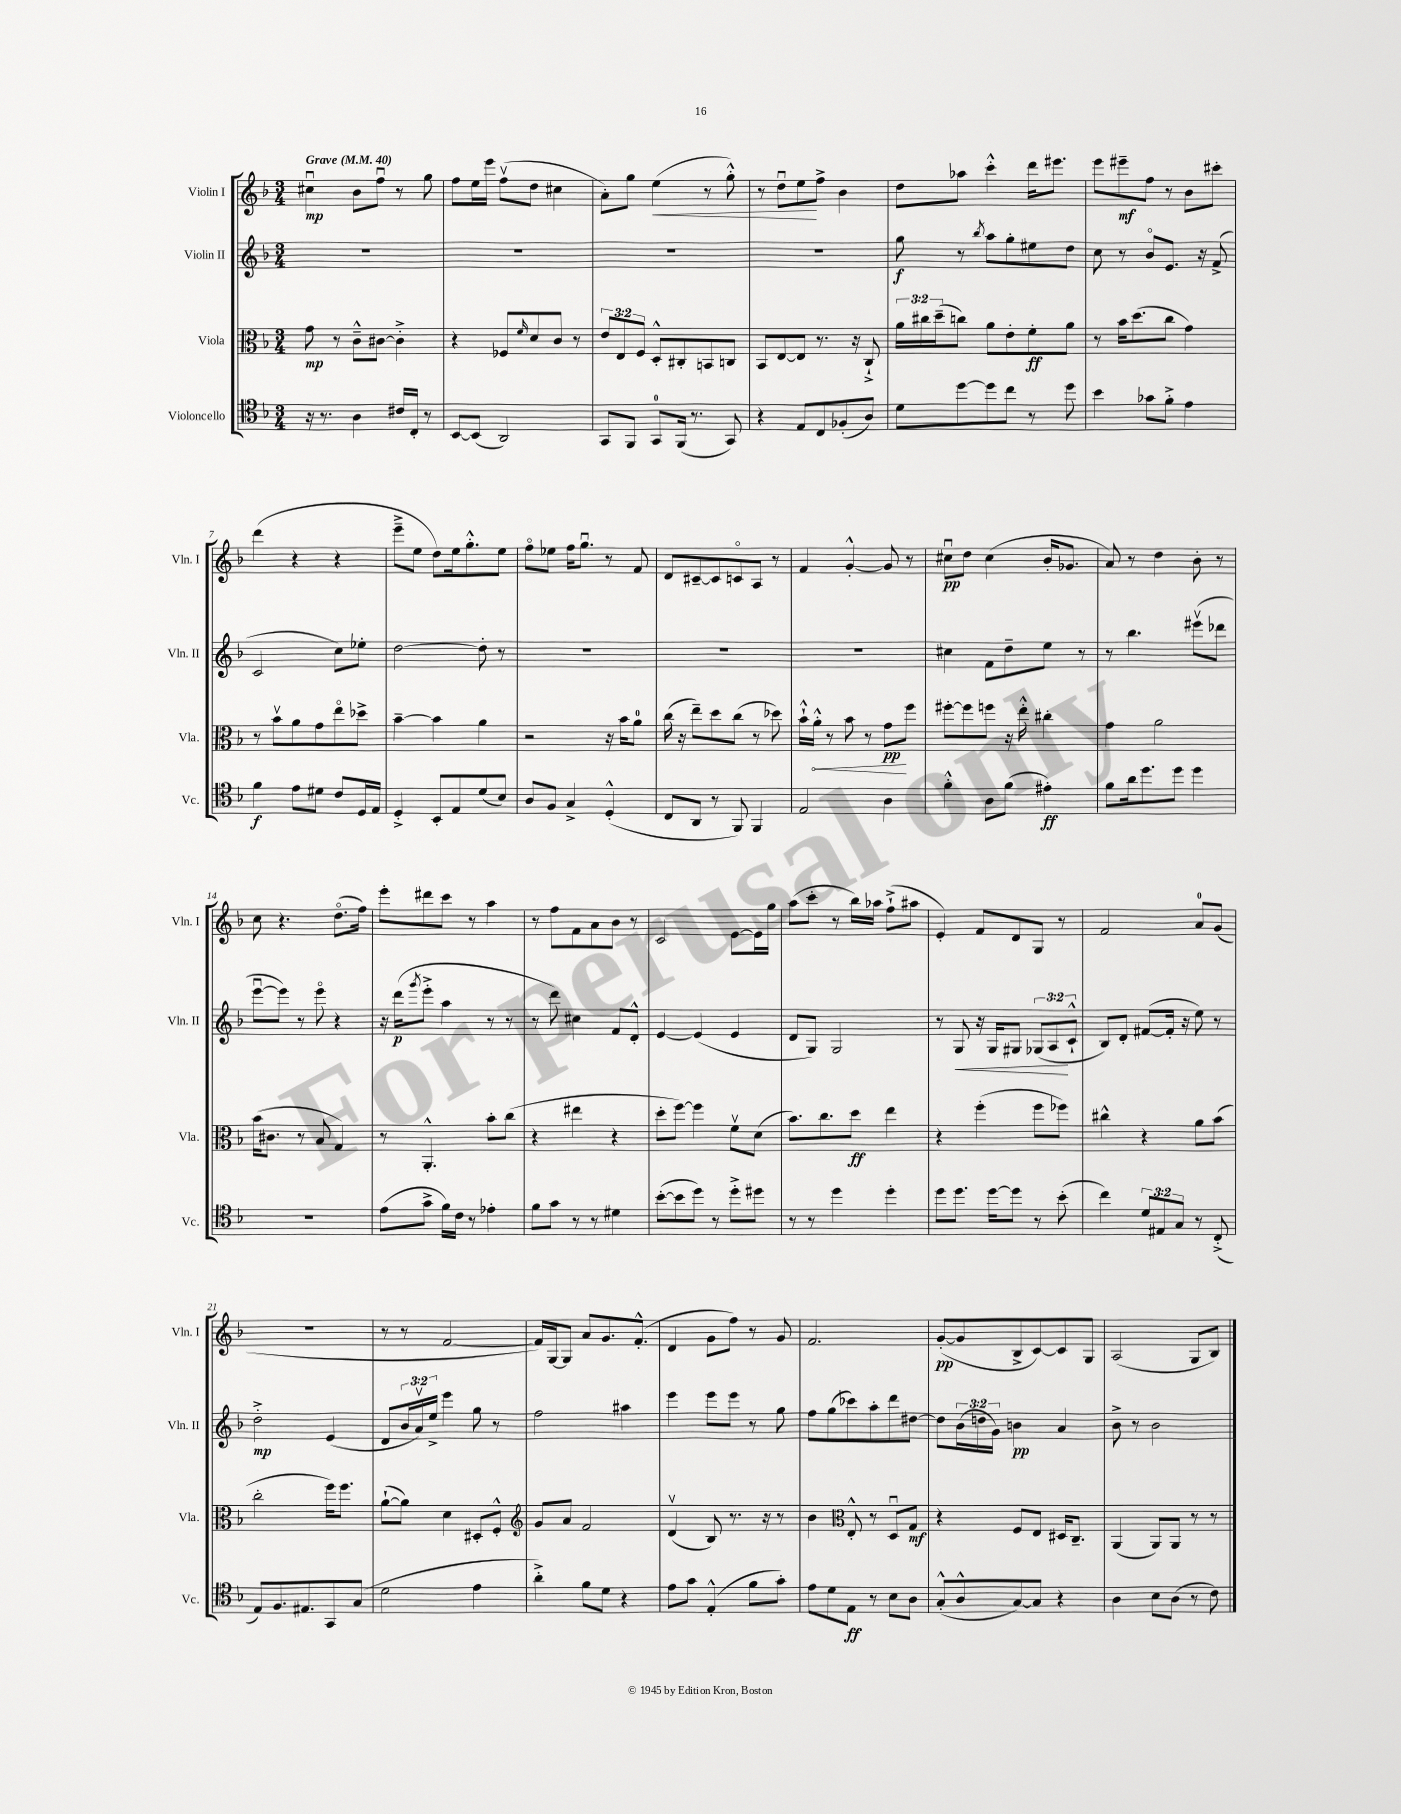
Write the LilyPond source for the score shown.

<<
\new StaffGroup <<
\new Staff = "s0" \with { instrumentName = "Violin I" shortInstrumentName = "Vln. I" } {
    \clef treble \key f \major \numericTimeSignature \time 3/4 \tempo "Grave" 4 = 40
    cis''4\downbow\mp bes'8 f''8\downbow r8 g''8 |
    f''8 e''16 e'''16 f''8\upbow( d''8 cis''4 |
    a'8-.) g''8 e''4\<( r8 g''8-.-^) |
    r8 d''8\downbow e''8\! f''8-> bes'4 |
    d''8 aes''8 c'''4-.-^ d'''16 eis'''8. |
    e'''8 eis'''8--\mf f''8 r8 bes'8 cis'''8-. |
    d'''4( r4 r4 |
    e'''8---> e''8 d''8) e''16 g''8.-.-^ e''8 |
    f''8\flageolet ees''8 f''16 g''8.\downbow r8 f'8 |
    d'8 cis'8~-- cis'8 c'8\flageolet a8 r8 |
    f'4 g'4~-.-^ g'8 r8 |
    cis''8\downbow\pp d''8 cis''4( bes'16-. ges'8. |
    a'8) r8 d''4 bes'8-. r8 |
    c''8 r4. d''8.\flageolet( f''16) |
    e'''8-. dis'''8 c'''8 r8 a''4 |
    r8 f''8 f'8 a'8 bes'8 r8 |
    c'2 e'8~ e'16 g''16 |
    a''8( c'''8-. r8 bes''16) aes''16 f''8-!->( ais''8 |
    e'4-.) f'8 d'8 g8 r8 |
    f'2 a'8-0 g'8( |
    R2. |
    r8 r8 f'2~ |
    f'16) g16~ g8 a'8 g'8. f'8.-.-^( |
    d'4 g'8 f''8) r8 g'8 |
    f'2. |
    g'8~-.\pp( g'8 bes8-> c'8~) c'8 g8 |
    a2( g8 bes8) \bar "|." |
}
\new Staff = "s1" \with { instrumentName = "Violin II" shortInstrumentName = "Vln. II" } {
    \clef treble \key f \major \numericTimeSignature \time 3/4 \override Staff.TupletNumber.text = #tuplet-number::calc-fraction-text
    R2. |
    R2. |
    R2. |
    R2. |
    g''8\f r8 \acciaccatura { bes''8 } a''8 g''8-. eis''8 d''8 |
    c''8 r8 bes'8\flageolet e'8. r16 f'8->( |
    c'2 c''8) ees''8-. |
    d''2~ d''8-. r8 |
    R2. |
    R2. |
    R2. |
    cis''4 f'8 d''8-- e''8 r8 |
    r8 bes''4. eis'''8\upbow( des'''8 |
    e'''8~\downbow e'''8) r8 e'''8\flageolet r4 |
    r16 d'''16\p( \acciaccatura { g'''8 } e'''8-.-> a''4 r8 r8 |
    r8 d'''8) cis''4 f'8 d'8-.-^ |
    e'4~ e'4( e'4 |
    d'8 g8) g2 |
    r8 g8\< r16 g16 gis8 \tuplet 3/2 { ges8( a8\! c'8-!-^ } |
    bes8) d'8-. fis'8~( fis'16-. r16 e''8) r8 |
    d''2-.->\mp e'4( |
    d'8 \tuplet 3/2 { bes'16 a'16\upbow) e''16-> } e'''4 g''8 r8 |
    f''2 ais''4 |
    e'''4 e'''8 e'''8 r8 g''8 |
    f''8 g''8( ces'''8) a''8-. d'''8 dis''8~ |
    dis''8 \tuplet 3/2 { bes'16( d''16 g'16) } b'4\pp a'4 |
    bes'8-> r8 bes'2 \bar "|." |
}
\new Staff = "s2" \with { instrumentName = "Viola" shortInstrumentName = "Vla." } {
    \clef alto \key f \major \numericTimeSignature \time 3/4 \override Staff.TupletNumber.text = #tuplet-number::calc-fraction-text
    g'8\mp r8 c'8---^ cis'8~ cis'4-.-> |
    r4 fes8 \grace { f'16 } d'8 c'8 r8 |
    \tuplet 3/2 { e'8 e8 f8 } d8-.-^ cis8-. b,8 c8 |
    bes,8 e8~ e8 r8. r16 c8-!-> |
    \tuplet 3/2 { a'16 cis''16 d''16--( } c''8) a'8 e'8-. f'8-.\ff a'8 |
    r8 bes'16 d''8.( c''8 g'4) |
    r8 bes'8\upbow a'8 g'8 e''8\flageolet des''8-> |
    bes'4~-- bes'4 a'4 |
    r2 r16 bes'16 a'8-0 |
    c''16( r16 e''8--) d''8 c''8( r8 des''8) |
    bes'16-!-^ \once \override Hairpin.circled-tip = ##t a'16-.-^\< r8 bes'8 r8 g'8\pp\! f''8 |
    fis''8~-. fis''8 f''8 r16 e''16-.-^ cis''4-. |
    g'4 a'2 |
    bes'16( cis'8. r8 bes8 g4) |
    r8 a,4.-.-^ bes'8-. c''8( |
    r4 eis''4 r4 |
    d''8-. f''8~) f''4 f'8\upbow d'8( |
    bes'8.) c''8. d''8\ff e''4 |
    r4 f''4-.( f''8 fes''8) |
    cis''4-^ r4 a'8 bes'8( |
    c''2-. f''16) f''8. |
    a'8~-!( a'8) d'4 dis8-. f8-.-^ |
    \clef treble g'8 a'8 f'2 |
    d'4\upbow( bes8) r8. r16 r8 |
    bes'4 \clef alto e8-.-^ r8 d8\downbow g8\mf |
    r4 f8 e8 dis16 c8.-- |
    a,4( a,8) a,8 r8 r8 \bar "|." |
}
\new Staff = "s3" \with { instrumentName = "Violoncello" shortInstrumentName = "Vc." } {
    \clef tenor \key f \major \numericTimeSignature \time 3/4 \override Staff.TupletNumber.text = #tuplet-number::calc-fraction-text
    r16 r8. a4 cis'16 c16-. r8 |
    bes,8~ bes,8( a,2) |
    g,8 f,8 g,8-0 f,16( r8. g,8) |
    r4 e8 c8 fes8-.( a8) |
    d'8 d''8~ d''8 c''8 r8 d''8 |
    bes'4 ges'8 f'8-.-> e'4 |
    f'4\f e'8 dis'8 c'8 d16 e16 |
    d4-.-> bes,8-. e8 d'8( bes8) |
    a8 f8 g4-> d4-.-^( |
    c8 a,8 r8 f,8) f,4 |
    e2 a4 |
    f'4-.-^ a8 f'8( eis'4-.\ff) |
    f'8 a'16 d''8. d''8 d''4 |
    R2. |
    e'8( g'8-> f'16) c'16 r8 ees'4-. |
    f'8 g'8 r8 r8 dis'4 |
    bes'8~-.( bes'8 d''8) r8 d''8-.-> dis''8 |
    r8 r8 d''4 d''4-. |
    d''8 d''8. d''16~ d''8 r8 bes'8-.( |
    c''4) \tuplet 3/2 { d'8 eis8 g8 } r8 c8-.->( |
    e8) f8. eis8. g,8 g8( |
    d'2 e'4 |
    a'4-.->) f'8 d'8 r4 |
    e'8 g'8 e4-.-^( f'8 g'8-.) |
    e'8 d'8 e8\ff r8 bes8 a8 |
    g8-.-^( a8-^ g8~) g8 r4 |
    a4 bes8 a8( r8 c'8) \bar "|." |
}
>>
>>
